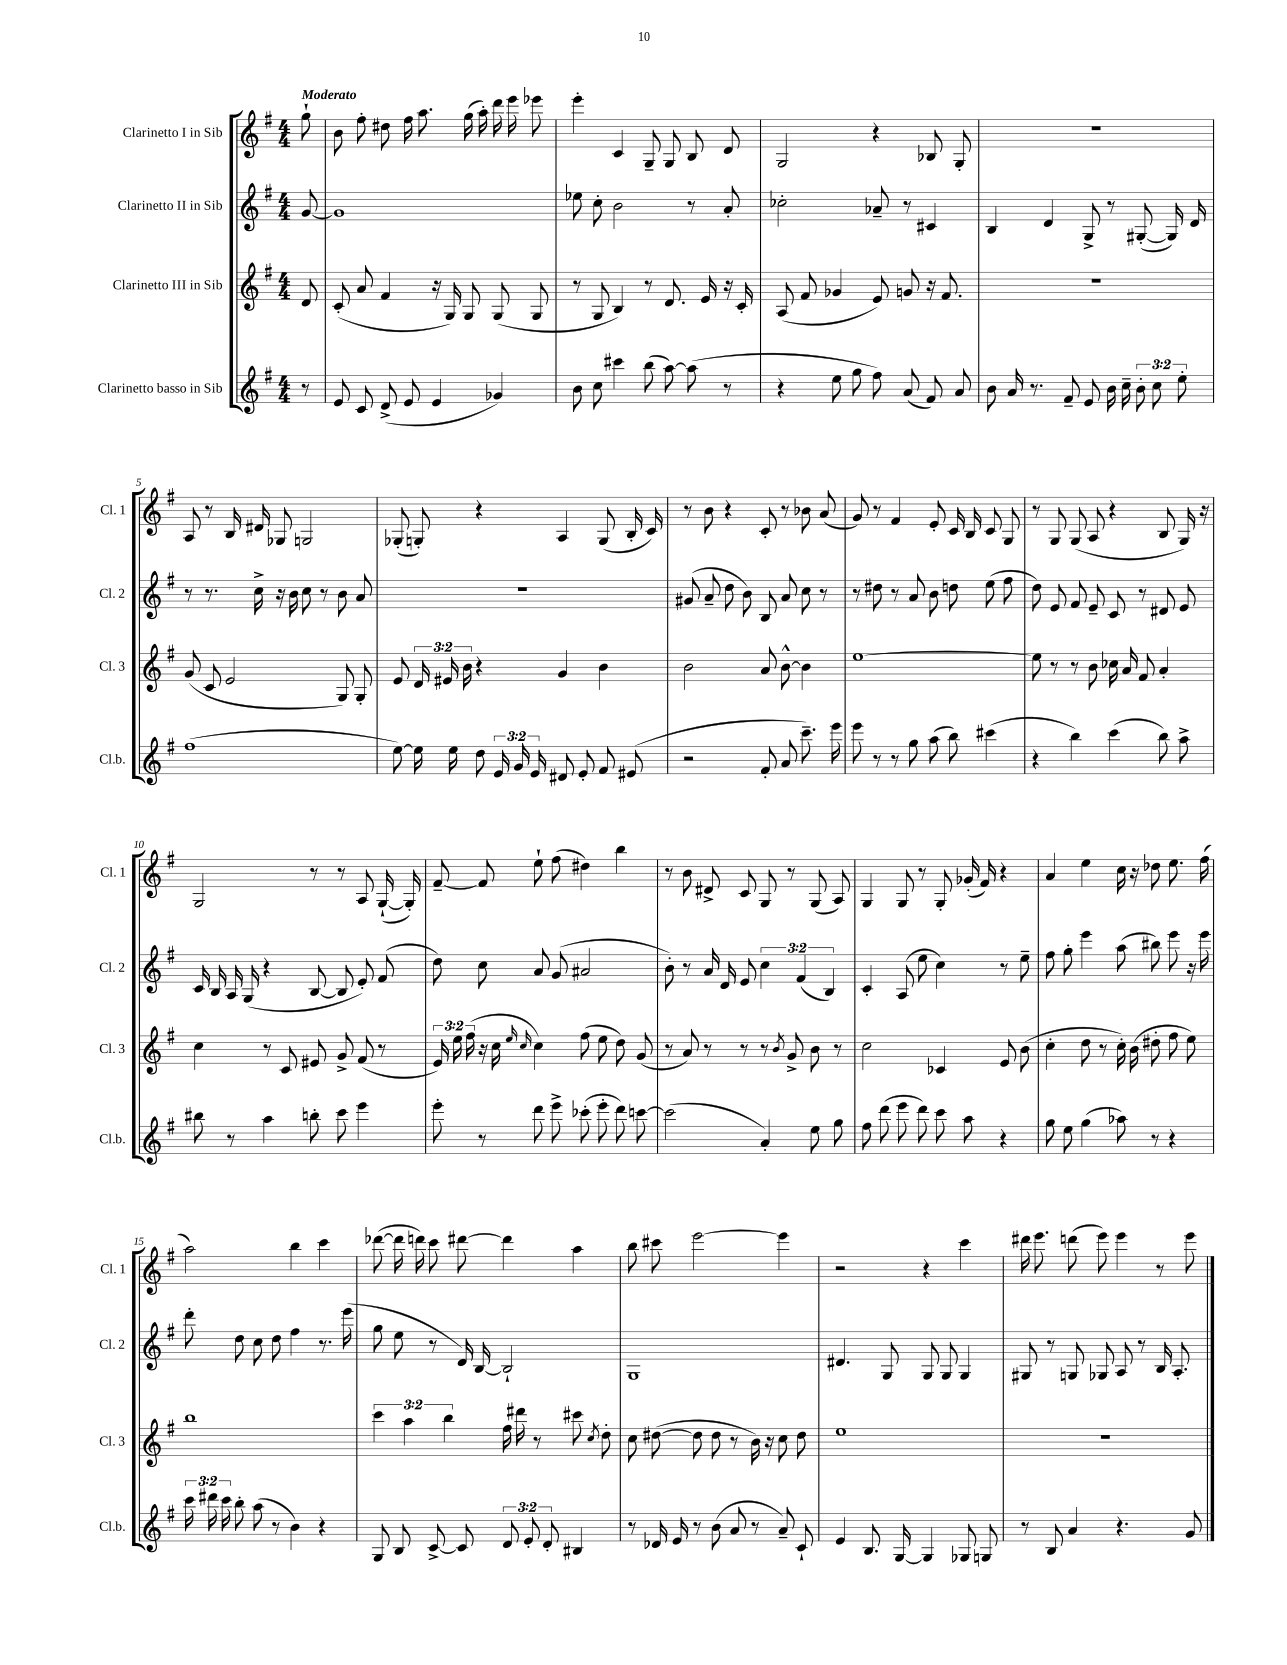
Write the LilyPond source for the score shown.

<<
\new StaffGroup <<
\new Staff = "s0" \with { instrumentName = "Clarinetto I in Sib" shortInstrumentName = "Cl. 1" } {
    \clef treble \key g \major \numericTimeSignature \time 4/4 \partial 8 \tempo "Moderato"
    \autoBeamOff g''8-! |
    b'8 fis''8-. dis''8 fis''16 a''8. g''16( a''16-.) d'''16 e'''16 ees'''8 |
    e'''4-. c'4 g8-- g8 b8 d'8 |
    g2 r4 bes8 g8-. |
    R1 |
    a8 r8 b16 dis'16 ges8 g2 |
    ges8-.( g8-.) r4 a4 g8( b16-. c'16) |
    r8 b'8 r4 c'8-. r8 bes'8 a'8( |
    g'8) r8 fis'4 e'8-. c'16 b16 c'8 g8 |
    r8 g8 g8( a8 r4 b8 g16) r16 |
    g2 r8 r8 a8 g16~-!( g16-.) |
    fis'8~-- fis'8 e''8-! fis''8( dis''4) b''4 |
    r8 b'8 dis'8-> c'8 g8 r8 g8( a8) |
    g4 g8 r8 g8-. ges'16-.( fis'16) r4 |
    a'4 e''4 c''16 r16 des''8 e''8. fis''16( |
    a''2) b''4 c'''4 |
    des'''8~( des'''16 d'''16) c'''8 dis'''8~ dis'''4 a''4 |
    b''8 cis'''8 e'''2~ e'''4 |
    r2 r4 c'''4 |
    dis'''16 e'''8. d'''8( e'''8) e'''4 r8 e'''8 \bar "|." |
}
\new Staff = "s1" \with { instrumentName = "Clarinetto II in Sib" shortInstrumentName = "Cl. 2" } {
    \clef treble \key g \major \numericTimeSignature \time 4/4 \override Staff.TupletNumber.text = #tuplet-number::calc-fraction-text \partial 8
    \autoBeamOff g'8~ |
    g'1 |
    ees''8 c''8-. b'2 r8 a'8-. |
    ces''2-. aes'8-- r8 cis'4 |
    b4 d'4 g8-> r8 gis8~-.( gis16) d'16 |
    r8 r8. c''16-> r16 b'16 c''8 r8 b'8 a'8 |
    r1 |
    gis'8( a'8-- d''8 b'8) b8 a'8 c''8 r8 |
    r8 dis''8 r8 a'8 b'8 d''8 e''8( fis''8 |
    d''8) e'8 fis'8 e'8-- c'8 r8 dis'8 e'8 |
    c'16 b16 a16 g16( r4 b8~ b8 e'8-.) fis'8( |
    d''8) c''8 a'8 g'8( ais'2 |
    b'8-.) r8 a'16 d'16 e'8 \tuplet 3/2 { c''4 fis'4( b4) } |
    c'4-. a8( e''8 c''4) r8 e''8-- |
    fis''8 g''8-. e'''4 a''8( bis''8) e'''8 r16 e'''16 |
    d'''8-. d''8 c''8 d''8 fis''4 r8. e'''16( |
    g''8 e''8 r8 d'16) b16~ b2-! |
    g1 |
    dis'4. g8 g8 g8 g4 |
    gis8 r8 g8 ges8 a8 r8 b16 a8.-. \bar "|." |
}
\new Staff = "s2" \with { instrumentName = "Clarinetto III in Sib" shortInstrumentName = "Cl. 3" } {
    \clef treble \key g \major \numericTimeSignature \time 4/4 \override Staff.TupletNumber.text = #tuplet-number::calc-fraction-text \partial 8
    \autoBeamOff d'8 |
    c'8-.( a'8 fis'4 r16 g16) g8 g8( g8 |
    r8 g8 b4) r8 d'8. e'16 r16 c'16-. |
    a8( fis'8 ges'4 e'8) g'8 r16 fis'8. |
    R1 |
    g'8( c'8 e'2 g8) g8-. |
    e'8 \tuplet 3/2 { d'16 eis'16 b'16 } r4 g'4 b'4 |
    b'2 a'8 b'8~-^ b'4 |
    e''1~ |
    e''8 r8 r8 b'8 ces''16 a'16 fis'8 a'4-. |
    c''4 r8 c'8 eis'8 g'8-> fis'8( r8 |
    \tuplet 3/2 { e'16) e''16 fis''16( } r16 c''16 \grace { e''16 c''16 } c''4) fis''8( e''8 d''8) g'8( |
    r8 a'8) r8 r8 r8 \acciaccatura { b'8 } g'8-> b'8 r8 |
    c''2 ces'4 e'8 b'8( |
    c''4-. d''8 r8 c''16-.) b'16( dis''8-. fis''8 e''8) |
    b''1 |
    \tuplet 3/2 { c'''4 a''4 b''4 } fis''16 dis'''16 r8 cis'''8 \acciaccatura { c''8 } d''8-. |
    c''8 dis''8~( dis''8 dis''8 r8 b'16) r16 c''8 dis''8 |
    e''1 |
    R1 \bar "|." |
}
\new Staff = "s3" \with { instrumentName = "Clarinetto basso in Sib" shortInstrumentName = "Cl.b." } {
    \clef treble \key g \major \numericTimeSignature \time 4/4 \override Staff.TupletNumber.text = #tuplet-number::calc-fraction-text \partial 8
    \autoBeamOff r8 |
    e'8 c'8 d'8->( e'8 e'4 ges'4) |
    b'8 c''8 cis'''4 b''8( a''8~) a''8( r8 |
    r4 e''8 g''8 fis''8) a'8( fis'8) a'8 |
    b'8 a'16 r8. fis'8-- e'8 b'16 c''16-- \tuplet 3/2 { b'8-. c''8 e''8-. } |
    fis''1( |
    e''8~) e''16 e''16 d''8 \tuplet 3/2 { e'16 g'16 e'16 } dis'8 e'8-. fis'8 eis'8( |
    r2 fis'8-. a'8 c'''8.--) e'''16 |
    e'''8 r8 r8 g''8 a''8( b''8) cis'''4( |
    r4 b''4) c'''4( b''8) a''8-> |
    bis''8 r8 a''4 b''8-. c'''8 e'''4 |
    e'''8-. r8 d'''8 e'''8-> ces'''8-.( e'''8-. d'''8) c'''8~ |
    c'''2( a'4-.) e''8 g''8 |
    fis''8 d'''8( e'''8 d'''8) c'''8 a''8 r4 |
    g''8 e''8 g''4( aes''8) r8 r4 |
    \tuplet 3/2 { c'''16 dis'''16 c'''16 } b''8-. a''8( r8 b'4) r4 |
    g8 b8 c'8~-> c'8 \tuplet 3/2 { d'8 e'8-. d'8-. } bis4 |
    r8 des'16 e'16 r8 b'8( a'8 r8 a'8--) c'8-! |
    e'4 b8. g16~ g4 ges8 g8 |
    r8 b8 a'4 r4. g'8 \bar "|." |
}
>>
>>
